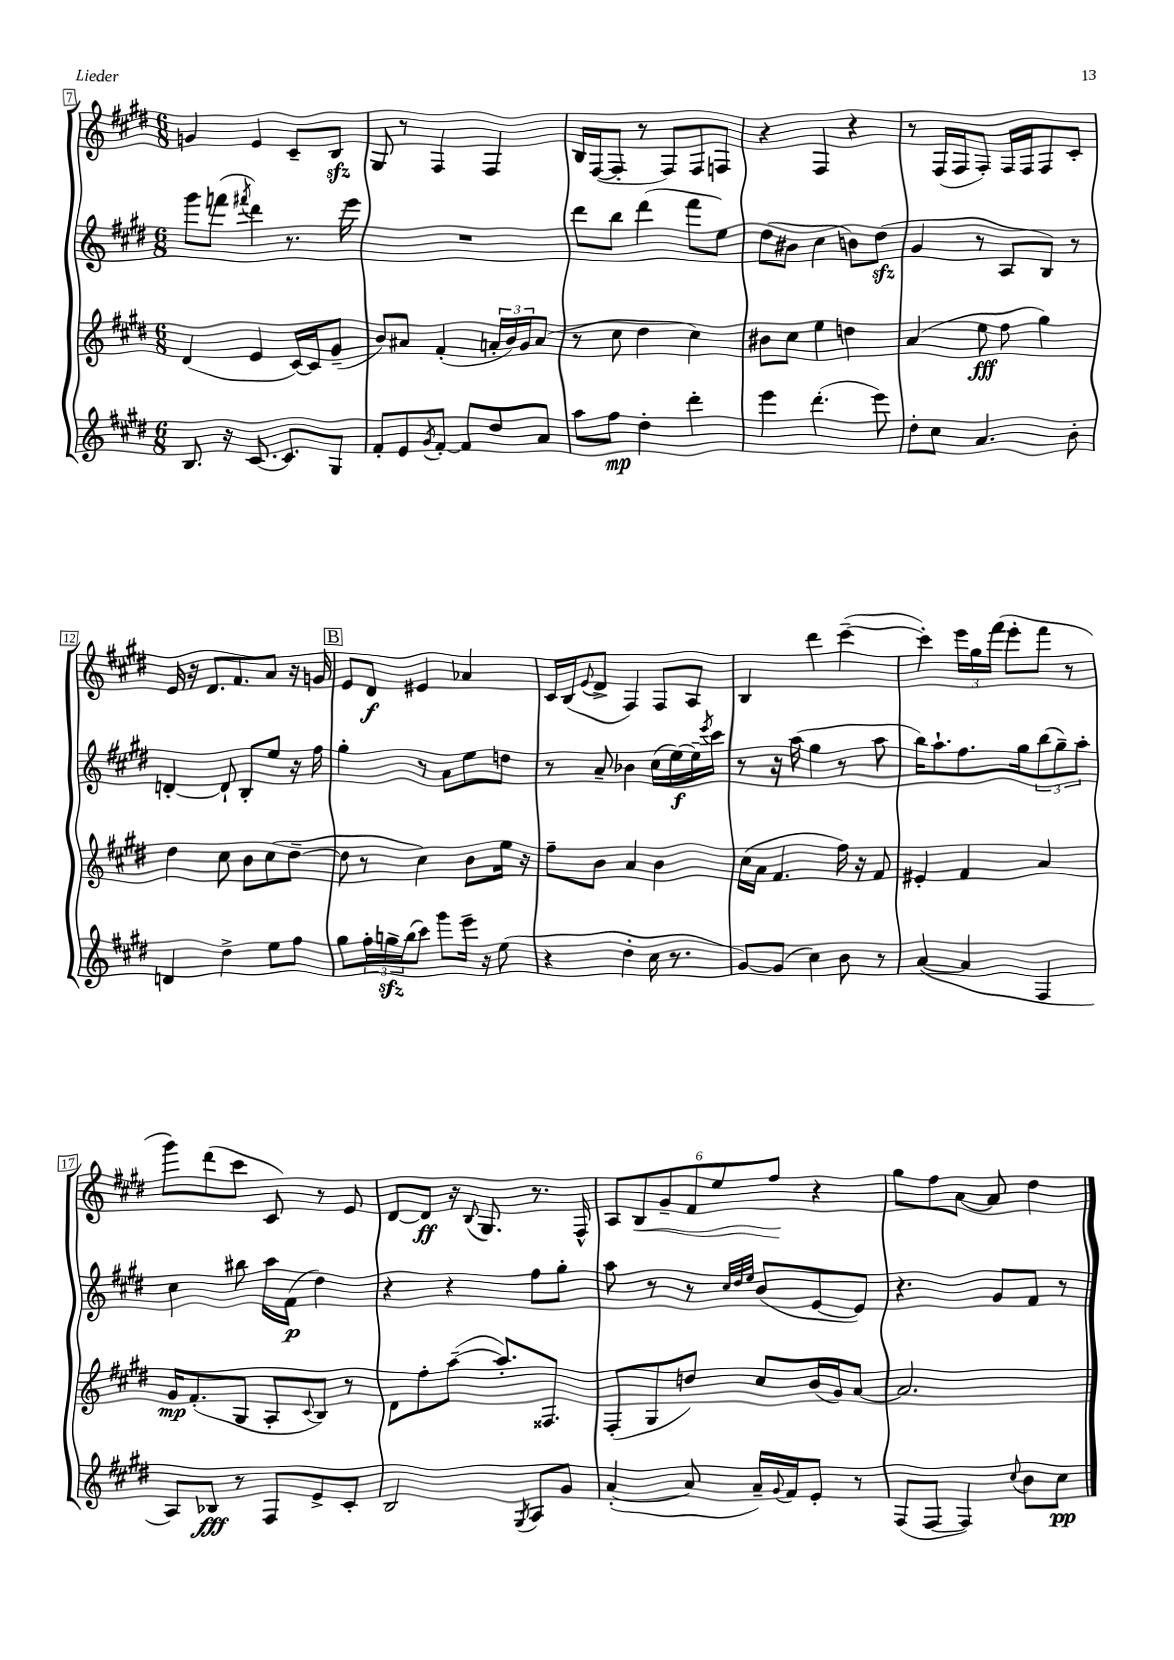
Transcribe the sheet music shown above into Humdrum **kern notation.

**kern	**kern	**kern	**kern
*staff4	*staff3	*staff2	*staff1
*clefG2	*clefG2	*clefG2	*clefG2
*k[f#c#g#d#]	*k[f#c#g#d#]	*k[f#c#g#d#]	*k[f#c#g#d#]
*M6/8	*M6/8	*M6/8	*M6/8
8.B	(4d#	8ggg#	4g
.	.	(8fff	.
16r	.	.	.
.	.	8qfff#	.
[8.c#	4e	4ddd#)	4e
8.c#]	.	.	.
.	[16c#)	8.r	8c#~
.	16c#]	.	.
8G#	(8g#~	.	8B
.	.	16eee	.
=	=	=	=
8f#'	8b)	2.r	8G#
8e	8a#	.	8r
8qg#	.	.	.
[8f#'	(4f#'	.	4F#
8f#]	.	.	.
8dd#	24a'	.	4F#
.	24b)	.	.
.	24g#	.	.
8a	(8a	.	.
=	=	=	=
8aa	8r	8ddd#	16B
.	.	.	([16F#
8ff#	8cc#	8bb	8F#']
4dd#'	4dd#	(4ddd#	8r
.	.	.	8F#)
4ddd#'	4cc#)	8fff#	8F#
.	.	8ee)	8F
=	=	=	=
4eee	8b#	(8dd#	4r
.	8cc#	8b#	.
(4.ddd#'	4ee	4cc#	4F#
.	4dd	8b)	4r
8eee)	.	(8dd#	.
=	=	=	=
8dd#'	(4a	4g#	8r
8cc#	.	.	(16F#
.	.	.	16F#
4.a	8ee	8r	8F#')
.	8ff#	8A	16F#
.	.	.	16F#
.	4gg#)	8B)	8F#
8b'	.	8r	8c#'
=	=	=	=
4d	4dd#	[4d'	16e
.	.	.	16r
.	.	.	8.d#
4dd#^	8cc#	8d`]	.
.	.	.	8.f#
.	8b	8B'	.
8ee	(8cc#	8ee	8a
8ff#	[8dd#~	16r	16r
.	.	16ff#	16g
=	=	=	=
8gg#	8dd#]	4gg#'	8e
24ff#'	8r	.	8d#
24gg~	.	.	.
(24bb	.	.	.
8ccc#)	4cc#)	8r	4e#
8ggg#	.	8a	.
16eee~	8b	8ee	4a-
16r	.	.	.
(8ee	16ee	8dd	.
.	16r	.	.
=	=	=	=
4r	8ff#~	8r	16c#
.	.	.	(16B
.	.	.	8qqe
.	8b	8a~	8d#^
4dd#'	4a	4b-	4F#)
16cc#	4b	(16cc#	8F#
8.r	.	[16ee)	.
.	.	16ee~]	8A
.	.	8qeee	.
.	.	16ccc#	.
=	=	=	=
[8g#)	(16cc#	8r	4B
.	16a	.	.
(8g#]	4.f#	16r	.
.	.	(16aa	.
4cc#)	.	4gg#	4ddd#
8b	16ff#)	8r	([4ccc#~
.	16r	.	.
8r	8f#	8aa	.
=	=	=	=
([4a	4e#'	16bb)	4ccc#'])
.	.	8.aa`	.
4a]	4f#	8.ff#	24eee
.	.	.	24gg#
.	.	.	(24fff#
.	.	.	8eee'
.	.	16gg#	.
4F#	4a	(12bb	8fff#
.	.	12gg#~)	.
.	.	.	8r
.	.	12aa'	.
=	=	=	=
8A)	16g#	4cc#	8ggg#)
.	(8.f#'	.	.
8B-	.	.	(8ddd#
8r	8G#	8bb#	8ccc#
8F#	8A'	16aa	8c#)
.	.	(16f#	.
.	8qqc#	.	.
8e^	8B)	4dd#)	8r
8c#'	8r	.	8e
=	=	=	=
2B	8d#	4r	[8d#
.	8ff#'	.	8d#]
.	([8aa~	4r	16r
.	.	.	8qqB
.	.	.	8.G#
.	8.aa'])	.	.
8qG#	.	.	.
8A	.	8ff#	8.r
.	8.F##	.	.
8g#	.	8gg#'	.
.	.	.	16F#^^
=	=	=	=
([4a'	(8F#'	8aa	12A
.	.	.	12B
.	8G#	8r	.
.	.	.	12g#~
8a]	8dd)	8r	12f#
.	.	.	12ee
.	.	32qqcc#	.
.	.	32qqdd#	.
.	.	32qqee	.
16a~)	8cc#	(8b	.
.	.	.	12ff#
8qqg#	.	.	.
16f#	.	.	.
8e'	(16b	[8e	4r
.	16g#)	.	.
8r	[8a	8e])	.
=	=	=	=
(8F#	2.a]	4.r	8gg#
[8F#	.	.	8ff#
4F#])	.	.	[8a
.	.	8g#	8a]
8qqcc#	.	.	.
8b	.	8f#	4dd#
8cc#	.	8r	.
==	==	==	==
*-	*-	*-	*-
